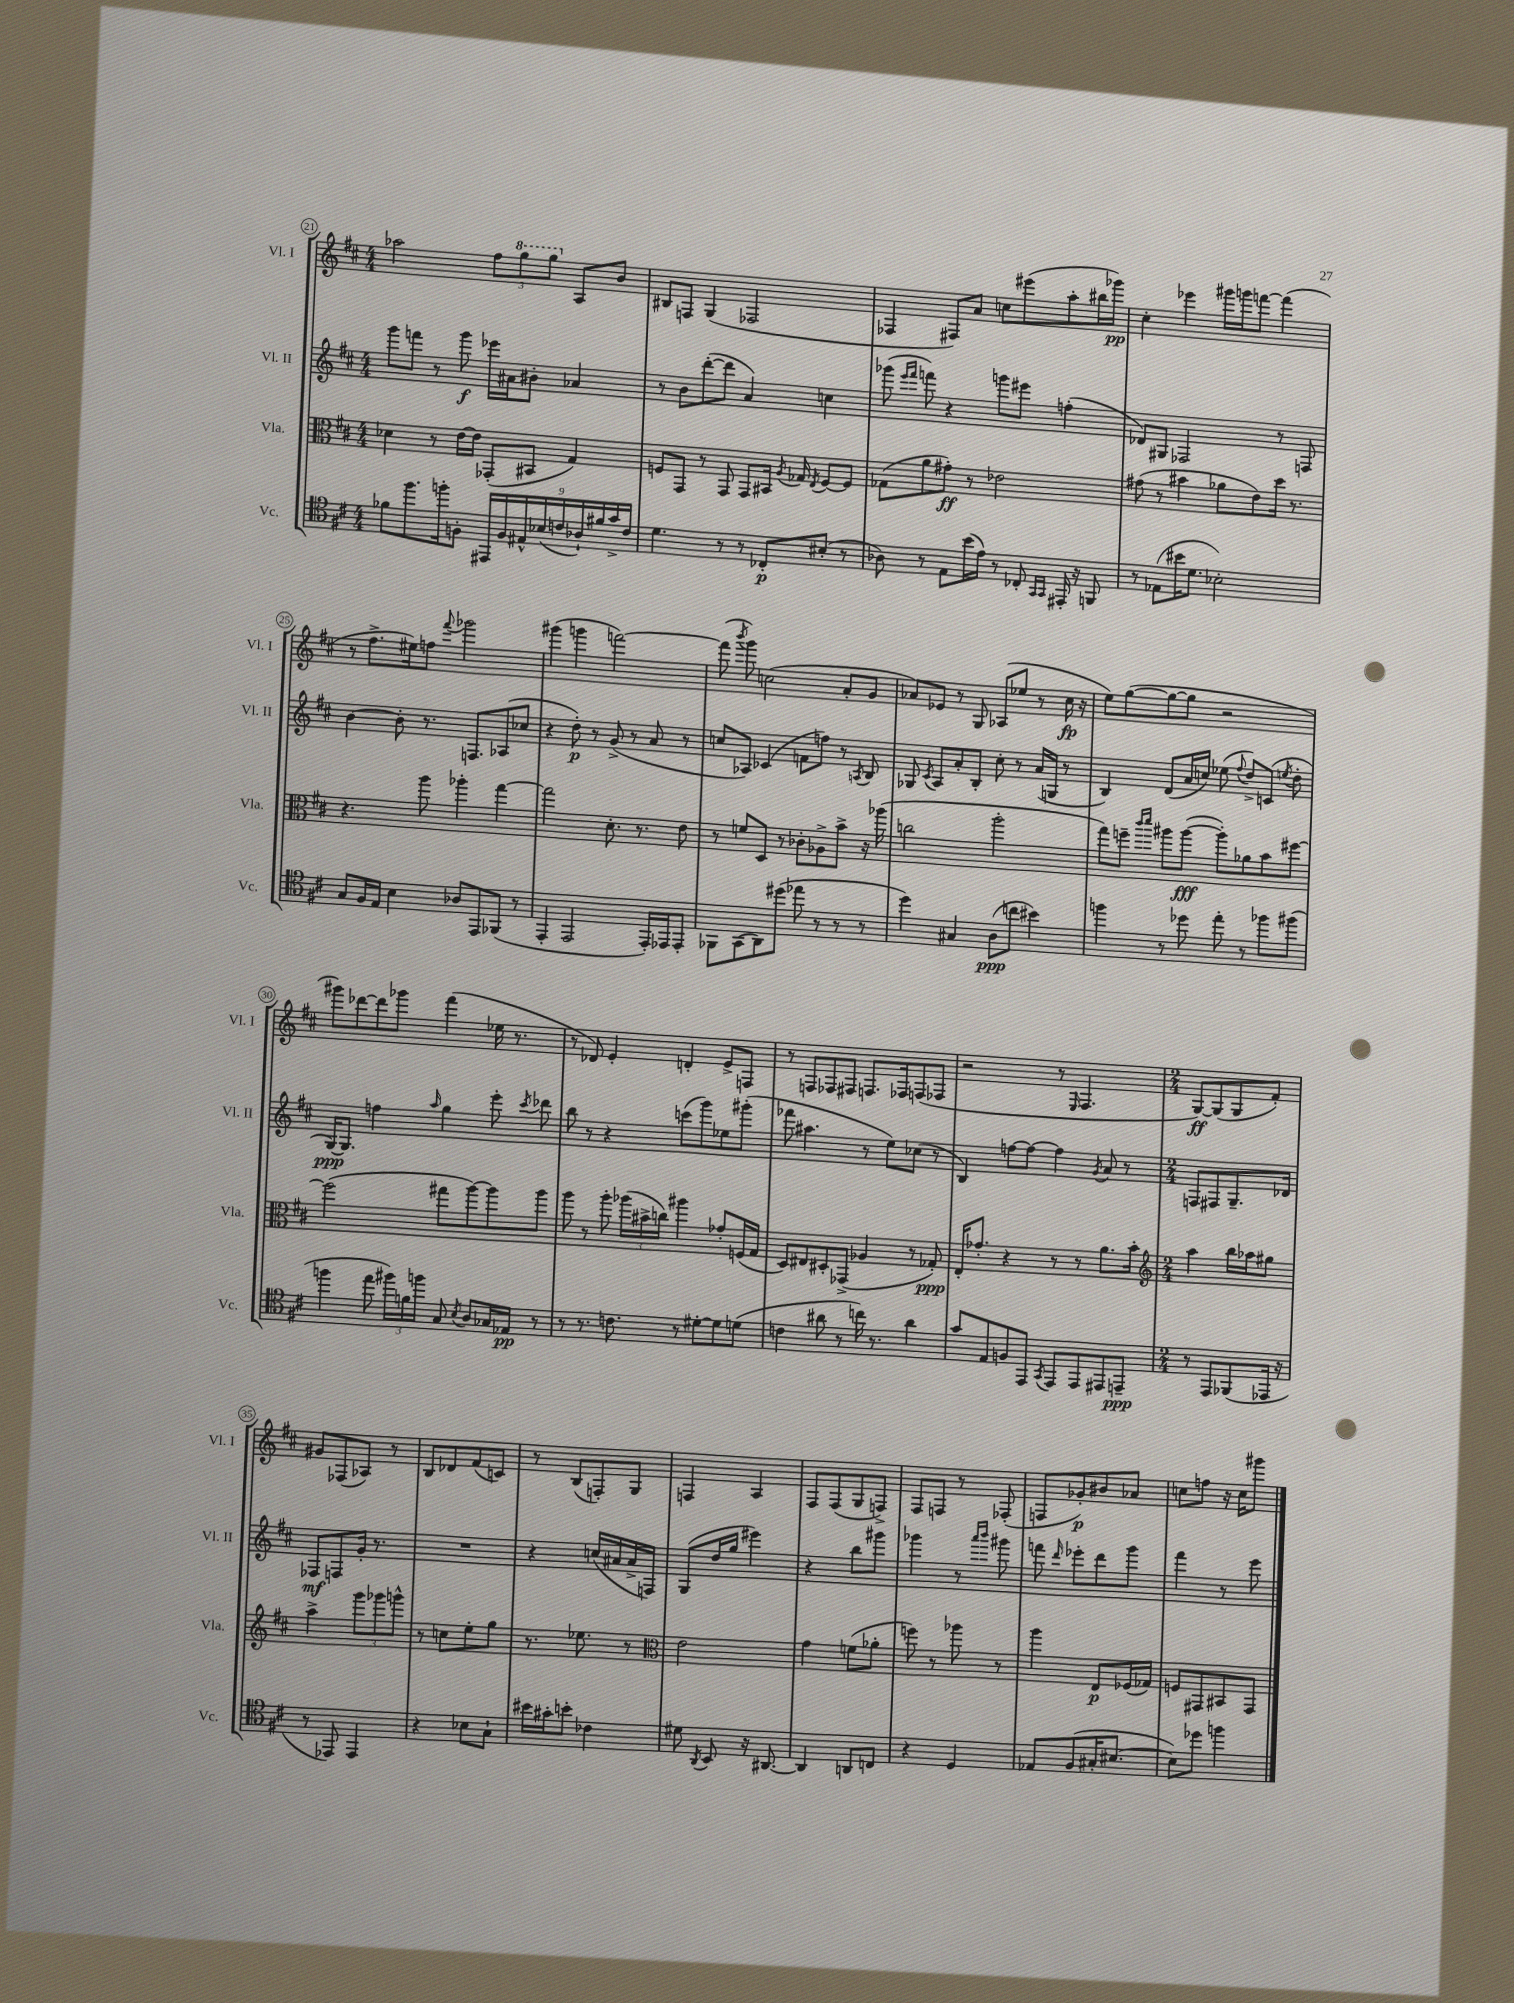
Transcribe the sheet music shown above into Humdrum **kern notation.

**kern	**kern	**kern	**kern
*staff4	*staff3	*staff2	*staff1
*clefC4	*clefC3	*clefG2	*clefG2
*k[f#c#]	*k[f#c#]	*k[f#c#]	*k[f#c#]
*M4/4	*M4/4	*M4/4	*M4/4
8f-	4d-	8ggg	2aa-
8.ff#	.	8fff	.
.	8r	8r	.
16ff'	.	.	.
8F'	[16e	8ggg	.
.	16e]	.	.
18EE#	(8GG-'	16eee-	12ff#
18F	.	.	.
.	.	16a#	.
.	.	.	12ggg
18E#^^	.	.	.
.	8BB#	8b#'	.
(18B-	.	.	12ggg
18c	.	.	.
.	4G)	4a-	8A
18A-`)	.	.	.
18f#	.	.	.
.	.	.	8b
18g^	.	.	.
18c	.	.	.
=	=	=	=
4.d	8F	8r	8B#
.	8GG	8b	8F
.	8r	([8ddd'	(4G
8r	8GG	8ddd]	.
8r	8GG	4a)	2F-
8C-'	16BB#	.	.
.	8qA	.	.
.	16G-	.	.
.	8qE	.	.
(8B#'	[8F	4cc	.
8r	8F]	.	.
=	=	=	=
8A-)	(8G-	(8ggg-	4F-
.	.	16qqeee	.
.	.	16qqfff#	.
8r	8a	8fff)	.
8E	8g#')	4r	8F#)
(16b	8r	.	8a
16e)	.	.	.
8r	2e-	8ggg	8cc
8C-'	.	8eee#	(8eee#
16qqGG	.	.	.
16qqGG	.	.	.
16EE#'	.	(4ff'	8aa'
16r	.	.	.
8FF	.	.	16bb#
.	.	.	16ggg-)
=	=	=	=
8r	(8g#	8d-)	4cc#'
(8E-	8r	8G#	.
16b#	4b#	2F-	4eee-
8.d	.	.	.
2B-')	8a-	.	16ggg#
.	.	.	16ggg
.	8e)	.	[8fff
.	16dd	8r	(4fff]
.	8.r	.	.
.	.	8F	.
=	=	=	=
8G	4.r	[4b	8r
16F#	.	.	8.ff#^
16E	.	.	.
4B	.	8b']	.
.	.	.	16ee#)
.	8aa	8.r	8ff
.	.	.	8qqfff#
8A-	4aa-'	.	2ggg-
.	.	8.F	.
8EE	.	.	.
(8FF-	[4gg	(8A-	.
8r	.	8cc-	.
=	=	=	=
4EE'	2gg]	4r	(4ggg#
2EE	.	8dd')	4ggg
.	.	8r	.
.	8.d'	(8g^	[2fff)
.	.	8r	.
.	8.r	.	.
16EE')	.	8a	.
16EE-	.	.	.
8EE-'	8e	8r	.
=	=	=	=
8FF-	8r	8cc	(8fff]
.	.	.	8qbbb
(8GG	8f	8A-)	8ggg)
8AA)	8D	(4c-	(2cc
(8dd#	8r	.	.
8ee-	8c-'	8f	.
8r	8A-^	8ff)	.
8r	8b^	8r	8a'
.	.	8qA	.
8r	16r	8B	8g
.	(16aa-	.	.
=	=	=	=
4dd)	2cc	8G-	8a-)
.	.	8qc#	.
.	.	8A	8e-
4G#	.	8a'	8r
.	.	8B'	8G
(8A	2aa'	8cc#'	(8A-
8cc	.	8r	8ee-
4b#)	.	(16a	8r
.	.	16G	.
.	.	8r	16cc#
.	.	.	16r
=	=	=	=
4ff	8gg)	4B)	8ee)
.	8ff~	.	([8gg
.	16qqccc#	.	.
.	16qqddd	.	.
8r	8aa#	(8d	8gg_
8dd-	([8aa#	16a	8gg]
.	.	16cc)	.
8ee'	8aa#'])	(8ee-	2r
.	.	8qqff#	.
8r	8a-	8dd^)	.
8ff-	8b	(8c	.
.	.	8qee	.
(8ff#	[8ff#	8dd'	.
=	=	=	=
4ff	(2ff#]	[16G)	8ggg#)
.	.	8.G]	.
.	.	.	[8ddd-
8ee	.	4ff	8ddd-]
24ff#)	.	.	8ggg-
24f	.	.	.
24ff	.	.	.
.	.	16qqaa	.
8G	8gg#	4gg	(4fff#
8qB	.	.	.
8A	[8aa)	.	.
16G-	8aa]	8eee'	16ee-
16E-	.	.	8.r
.	.	8qccc#	.
8r	8aa	8ddd-	.
=	=	=	=
8r	8aa	8bb	8r
8.r	8r	8r	8d-)
.	8aa'	4r	4e'
8.c	.	.	.
.	(24aa-	.	.
.	24b#^	.	.
.	24cc)	.	.
8r	4aa#	(8ccc	4d'
[8d#'	.	8ggg)	.
8d#]	8g-'	8ee-	8e^
(8d	(16F	(8ggg#'	8F
.	16G	.	.
=	=	=	=
4c	8D)	8fff-	8r
.	8E#	4.aa#	8F
8a#	8D#'	.	8F-
8r	(8GG-^	.	8F#
16cc)	4A-	8r	8.F
8.r	.	.	.
.	.	8ee)	.
.	.	.	16F-
4a#	8r	(8cc-	(8F
.	8G-')	8r	8F-
=	=	=	=
8g	16E'	4B)	2r
.	8.g-'	.	.
8E	.	.	.
8F	4r	[8ff	.
8EE	.	8ff_	.
8qGG	.	.	.
8EE	8r	4ff]	8r
.	.	.	16qqE
8EE	8r	.	4.F#
.	.	8qg	.
8EE#	8.a	8a	.
8EE~	.	8r	.
.	16b'	.	.
=	=	=	=
*	*clefG2	*	*
*M2/4	*M2/4	*M2/4	*M2/4
8r	4aa	8F	[8G)
8EE	.	8F#	(8G]
(8FF-	16bb	8.G~	8G
.	16aa-	.	.
16EE-	8gg#	.	8f#')
16r	.	16d-	.
=	=	=	=
8r	4aa^	8F-	8g#
8EE-)	.	8F	(8F-
4EE-	12ggg	16g'	8A-)
.	.	8.r	.
.	12ggg-	.	.
.	.	.	8r
.	12ggg^^	.	.
=	=	=	=
4r	8r	2r	8B
.	8cc	.	8d-
8B-	8ee'	.	(8f#
8G`	8gg	.	8c)
=	=	=	=
16b#	8.r	4r	8r
16g#'	.	.	.
8b'	.	.	(8B
.	8.ee-	.	.
4c-	.	(16cc	8F')
.	.	16a#	.
.	8r	16a#^	8G
.	.	16F)	.
=	=	=	=
*	*clefC3	*	*
8d#	2e	(8G	4F
8qAA	.	.	.
8BB	.	16dd	.
.	.	16gg	.
16r	.	4eee#)	4A
[8.AA#	.	.	.
=	=	=	=
4AA#]	4g	4r	8F#
.	.	.	(8F#
8AA	(8f	8bb	8G
8C	8a-'	8ggg#	8F^)
=	=	=	=
4r	8ff)	4ggg-	8F#
.	8r	.	8F
4D	8aa-	8r	8r
.	.	16qqaaa	.
.	.	16qqbbb	.
.	8r	8ggg#	(8F-'
=	=	=	=
8E-	4aa	8fff	8F
.	.	16qqddd	.
(8F#	.	8eee-'	8g-')
16G#'	8E	8ddd	8b#
[8.B#	.	.	.
.	(16F-	8ggg	8a-
.	16G-)	.	.
=	=	=	=
8B#])	8F	4fff#	8cc
8dd-	8GG#	.	8ff
4ff	8BB#	8r	16r
.	.	.	16cc
.	8GG#	8eee	8ggg#
==	==	==	==
*-	*-	*-	*-
